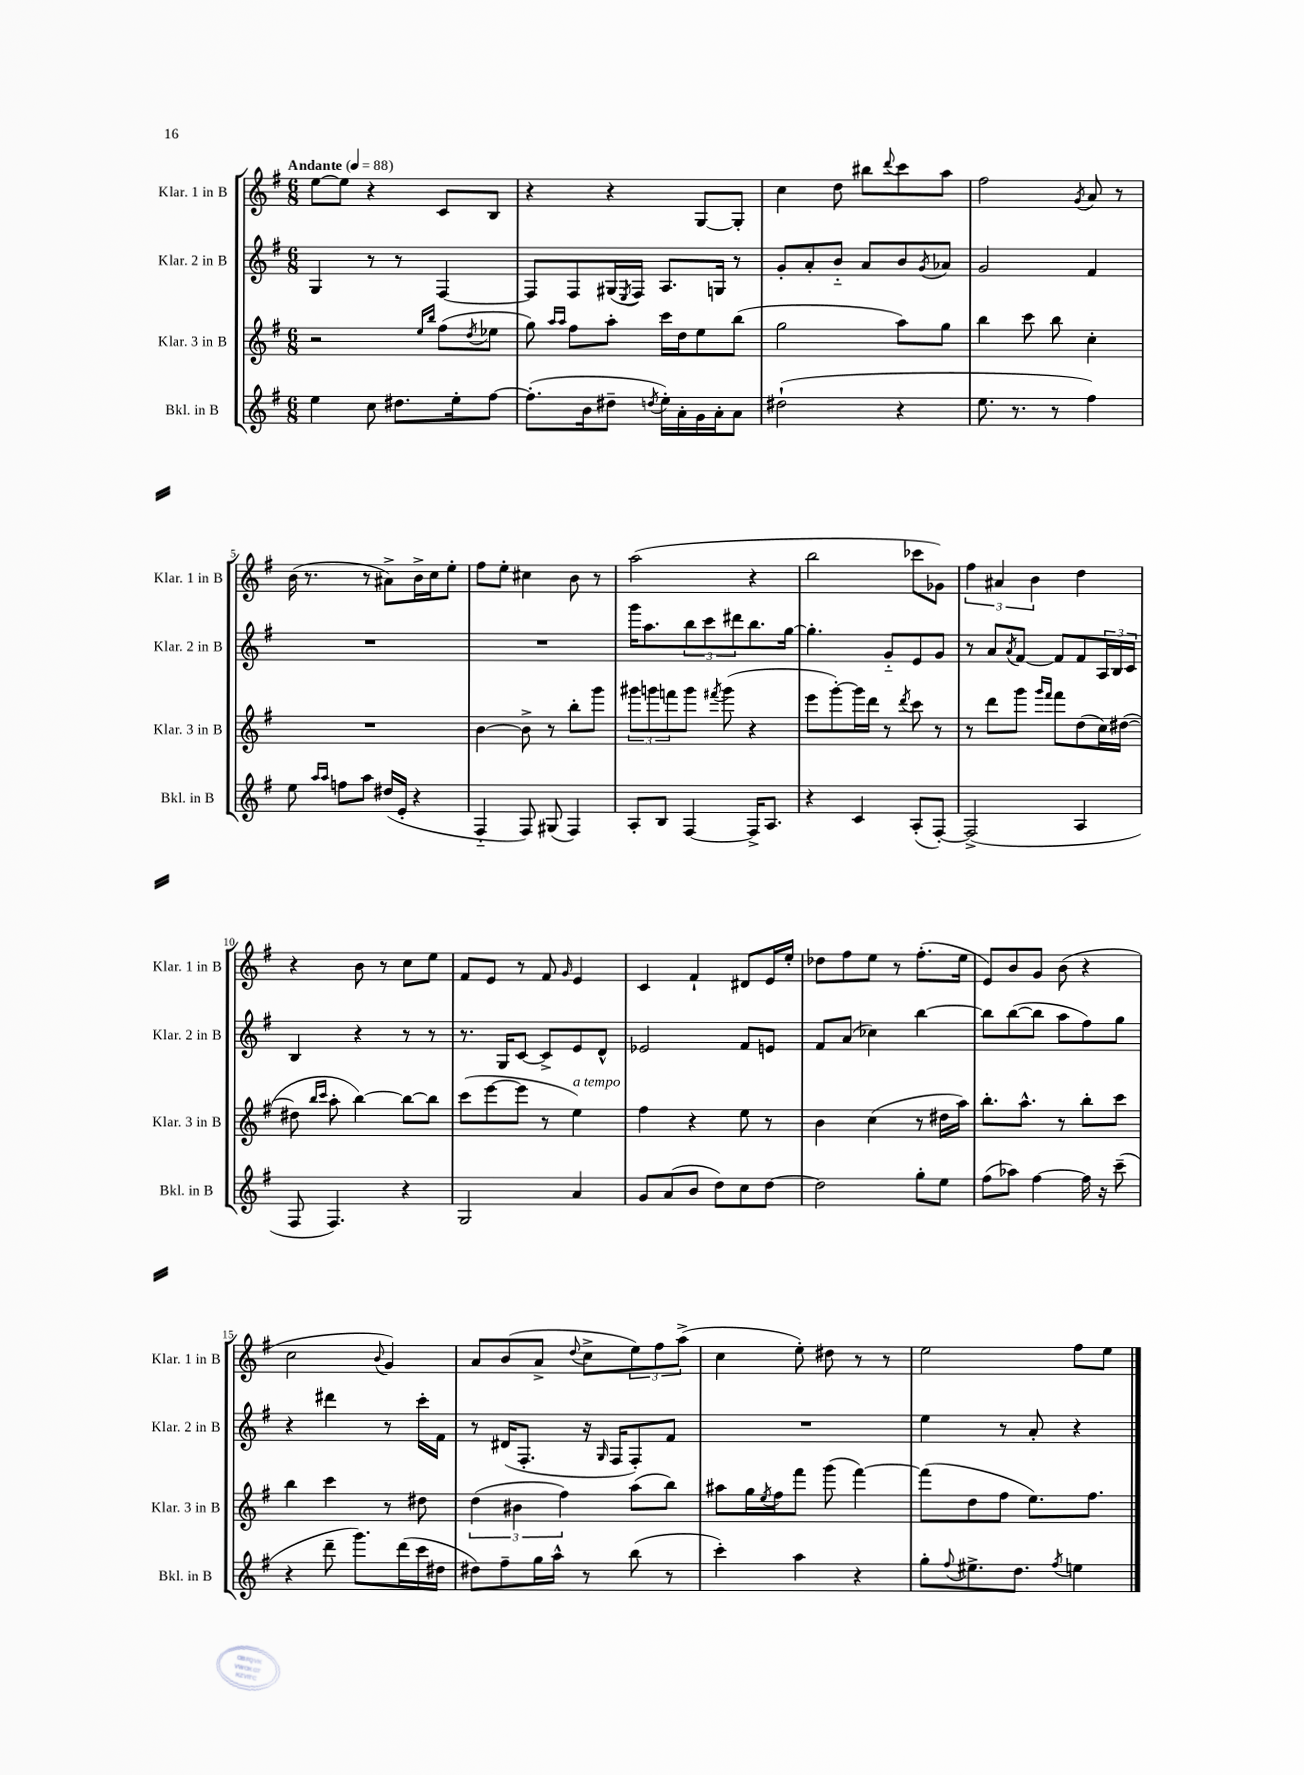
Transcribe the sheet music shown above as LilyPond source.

<<
\new StaffGroup <<
\new Staff = "s0" \with { instrumentName = "Klar. 1 in B" shortInstrumentName = "Klar. 1 in B" } {
    \clef treble \key g \major \numericTimeSignature \time 6/8 \tempo "Andante" 4 = 88
    e''8~ e''8 r4 c'8 b8 |
    r4 r4 g8~ g8-. |
    c''4 d''8 bis''8 \appoggiatura { d'''8 } c'''8 a''8 |
    fis''2 \acciaccatura { g'8 } a'8 r8 |
    b'16( r8. r8 ais'8->) b'16-> c''16 e''8-. |
    fis''8 e''8-. cis''4 b'8 r8 |
    a''2( r4 |
    b''2 ces'''8 ges'8) |
    \tuplet 3/2 { fis''4 ais'4 b'4 } d''4 |
    r4 b'8 r8 c''8 e''8 |
    fis'8 e'8 r8 fis'8 \grace { g'16 } e'4 |
    c'4 fis'4-! dis'8 e'16 e''16-. |
    des''8 fis''8 e''8 r8 fis''8.-.( e''16 |
    e'8) b'8 g'8 b'8( r4 |
    c''2 \appoggiatura { b'8 } g'4) |
    a'8 b'8( a'8-> \appoggiatura { d''8 } c''8-> \tuplet 3/2 { e''8) fis''8 a''8->( } |
    c''4 e''8-.) dis''8 r8 r8 |
    e''2 fis''8 e''8 \bar "|." |
}
\new Staff = "s1" \with { instrumentName = "Klar. 2 in B" shortInstrumentName = "Klar. 2 in B" } {
    \clef treble \key g \major \numericTimeSignature \time 6/8
    g4 r8 r8 fis4~ |
    fis8 fis8 gis16( \acciaccatura { e8 } fis16) a8. g16 r8 |
    g'8-. a'8-. b'8-_ a'8 b'8 \acciaccatura { g'8 } aes'8 |
    g'2 fis'4 |
    R2. |
    R2. |
    g'''16 a''8. \tuplet 3/2 { b''8 c'''8 dis'''8 } b''8. g''16~ |
    g''4.-. g'8-_ e'8 g'8 |
    r8 a'8 \acciaccatura { a'8 } fis'8~ fis'8 fis'8 \tuplet 3/2 { a16 b16 c'16 } |
    b4 r4 r8 r8 |
    r8. g16 c'8~ c'8-> e'8 d'8-^ |
    ees'2 fis'8 e'8 |
    fis'8 a'8( ces''4) b''4~ |
    b''8 b''8~( b''8 a''8 fis''8) g''8 |
    r4 dis'''4 r8 c'''16-. fis'16 |
    r8 dis'16( fis8.-. r16 \grace { g16 } fis16 fis8-.) fis'8 |
    R2. |
    e''4 r8 a'8-. r4 \bar "|." |
}
\new Staff = "s2" \with { instrumentName = "Klar. 3 in B" shortInstrumentName = "Klar. 3 in B" } {
    \clef treble \key g \major \numericTimeSignature \time 6/8
    r2 \grace { e''16 b''16 } fis''8( \acciaccatura { d''8 } ees''8 |
    g''8) \grace { a''16 a''16 } fis''8 a''8-. c'''16 d''16 e''8 b''8( |
    g''2 a''8) g''8 |
    b''4 c'''8 b''8 c''4-. |
    R2. |
    b'4~ b'8-> r8 b''8-. g'''8 |
    \tuplet 3/2 { gis'''8 g'''8 f'''8 } g'''8 \acciaccatura { fis'''8 } g'''8( r4 |
    e'''8 g'''8~-.) g'''16 d'''16 r8 \acciaccatura { d'''8 } c'''8 r8 |
    r8 d'''8 g'''8 \grace { g'''16 fis'''16 } fis'''8 d''8( c''16) dis''16~( |
    dis''8 \grace { b''16 c'''16 } a''8-. b''4~) b''8~ b''8 |
    c'''8( e'''8~ e'''8 r8 e''4^\markup { \italic "a tempo" }) |
    fis''4 r4 e''8 r8 |
    b'4 c''4( r8 dis''16 a''16) |
    b''8.-. a''8.-^ r8 b''8-. c'''8 |
    b''4 c'''4 r8 dis''8 |
    \tuplet 3/2 { d''4( bis'4 fis''4) } a''8( b''8) |
    ais''8 g''16 \acciaccatura { e''8 } fis''16 fis'''8 g'''8( fis'''4~) |
    fis'''8( d''8 fis''8 e''8.) fis''8. \bar "|." |
}
\new Staff = "s3" \with { instrumentName = "Bkl. in B" shortInstrumentName = "Bkl. in B" } {
    \clef treble \key g \major \numericTimeSignature \time 6/8
    e''4 c''8 dis''8. e''16-. fis''8~ |
    fis''8.-.( b'16 dis''8-- \acciaccatura { d''8 } e''16-.) a'16-. g'16 a'16-. a'8 |
    dis''2-!( r4 |
    e''8. r8. r8 fis''4) |
    e''8 \grace { a''16 a''16 } f''8 a''8 dis''16( e'16-. r4 |
    fis4-_ fis8) gis8( fis4) |
    a8-. b8 fis4~ fis16-> a8. |
    r4 c'4 a8-.( fis8~-.) |
    fis2->( a4 |
    fis8 fis4.) r4 |
    g2 a'4 |
    g'8 a'8( b'8 d''8) c''8 d''8~ |
    d''2 g''8-. e''8 |
    fis''8( aes''8) fis''4~ fis''16 r16 c'''8--( |
    r4 d'''8-- g'''8.) d'''16( c'''16 dis''16 |
    dis''8) fis''8-- g''16 a''16-^ r8 b''8( r8 |
    c'''4-.) a''4 r4 |
    g''8-. \appoggiatura { fis''8 } eis''8.-> d''8. \acciaccatura { fis''8 } e''4 \bar "|." |
}
>>
>>
